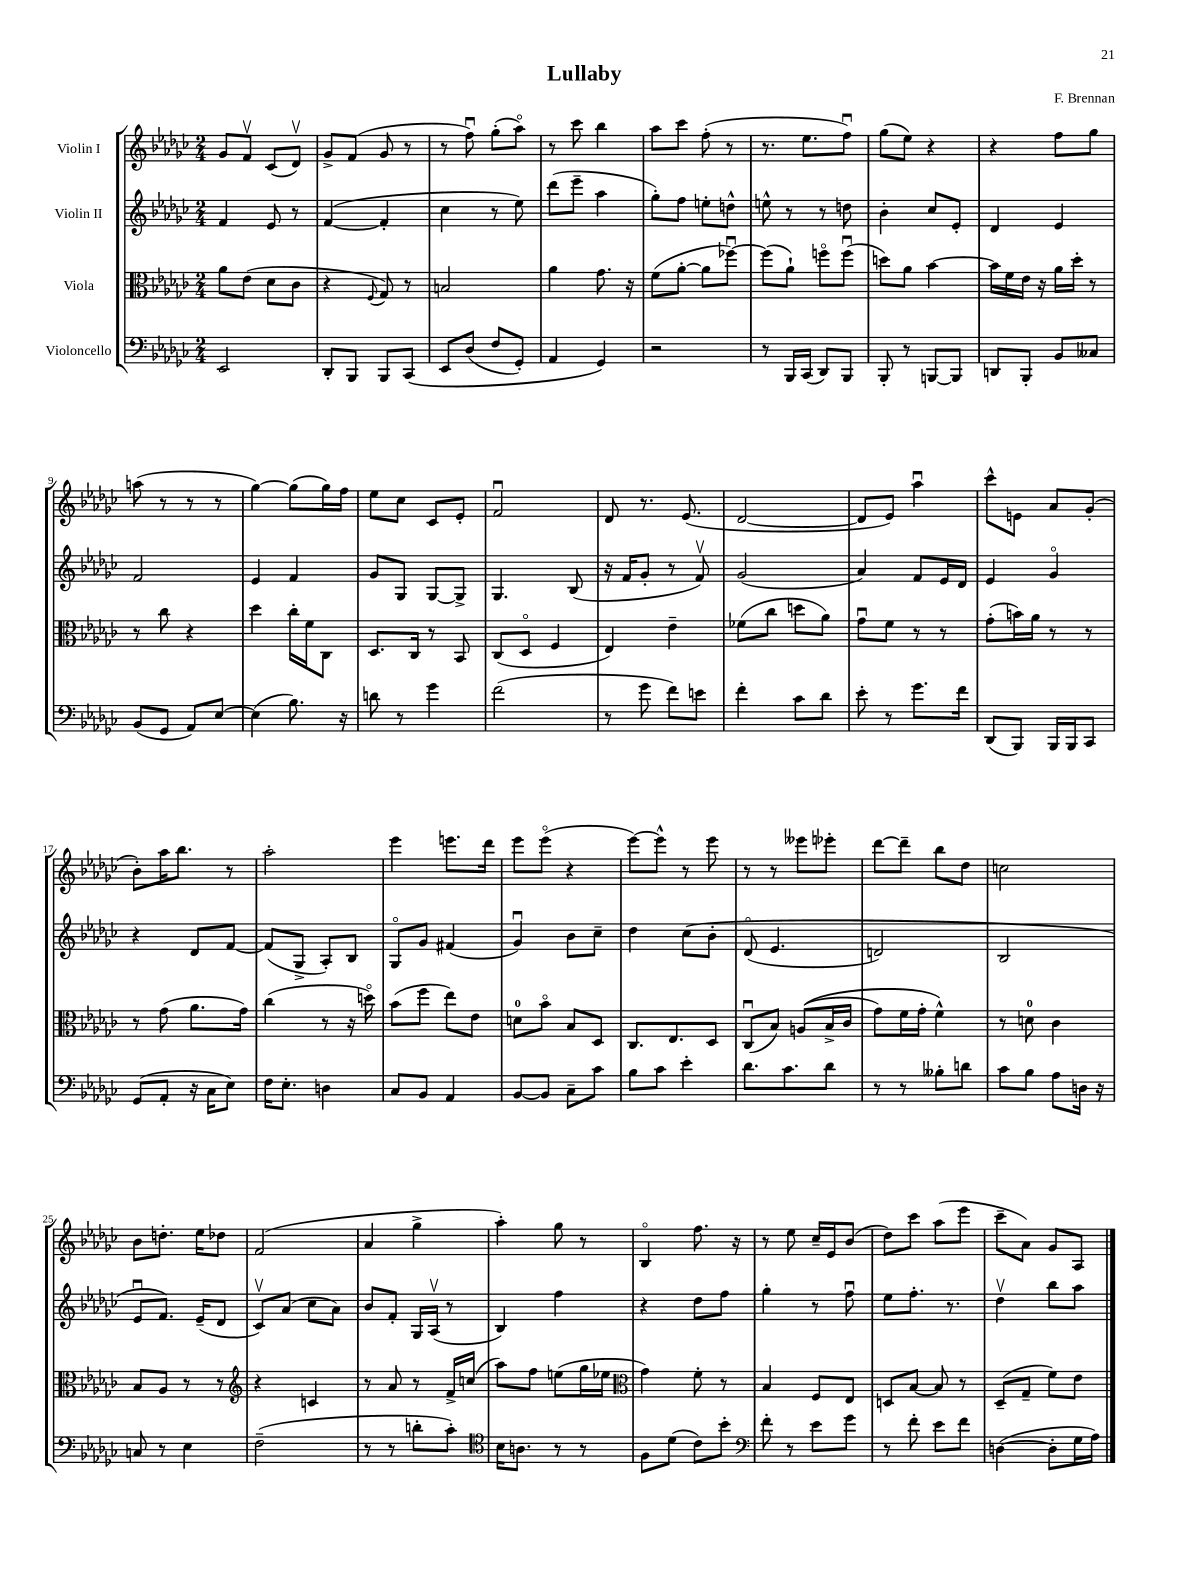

**kern	**kern	**kern	**kern
*staff4	*staff3	*staff2	*staff1
*clefF4	*clefC3	*clefG2	*clefG2
*k[b-e-a-d-g-c-]	*k[b-e-a-d-g-c-]	*k[b-e-a-d-g-c-]	*k[b-e-a-d-g-c-]
*M2/4	*M2/4	*M2/4	*M2/4
2EE-	8a-	4f	8g-
.	(8e-	.	8fv
.	8d-	8e-	(8c-
.	8c-	8r	8d-v)
=	=	=	=
8DD-'	4r	([4f	8g-^
8BBB-	.	.	(8f
.	8qqF	.	.
8BBB-	8G-)	4f']	8g-
&(8CC-	8r	.	8r
=	=	=	=
8EE-	2B	4cc-	8r
(8D-	.	.	8ffu)
8F	.	8r	(8gg-'
8GG-')	.	8ee-)	8aa-o)
=	=	=	=
4AA-	4a-	(8ddd-	8r
.	.	8eee-~	8ccc-
4GG-&)	8.g-	4aa-	4bb-
.	16r	.	.
=	=	=	=
2r	(8f	8gg-')	8aa-
.	[8a-'	8ff	8ccc-
.	8a-]	8ee'	(8ff'
.	[8ff-u)	8dd^^	8r
=	=	=	=
8r	(8ff-]	8ee^^	8.r
16BBB-	8a-`)	8r	.
(16CC-	.	.	8.ee-
8DD-)	8ffo	8r	.
8BBB-	(8ffu	8dd	8ffu)
=	=	=	=
8BBB-'	8dd)	4b-'	(8gg-
8r	8a-	.	8ee-)
[8BBB	[4b-	8cc-	4r
8BBB]	.	8e-'	.
=	=	=	=
8DD	16b-]	4d-	4r
.	16f	.	.
8BBB-'	16e-	.	.
.	16r	.	.
8BB-	16a-	4e-	8ff
.	16dd-'	.	.
8C--	8r	.	8gg-
=	=	=	=
(8BB-	8r	2f	(8aa
8GG-	8cc-	.	8r
8AA-)	4r	.	8r
[8E-	.	.	8r
=	=	=	=
(4E-]	4dd-	4e-	[4gg-)
8.B-)	16cc-'	4f	(8gg-]
.	16f	.	.
.	8C-	.	16gg-)
16r	.	.	16ff
=	=	=	=
8d	8.D-	8g-	8ee-
8r	.	8G-	8cc-
.	16C-	.	.
4g-	8r	[8G-	8c-
.	8BB-	8G-^]	8e-'
=	=	=	=
(2f	(8C-	4.G-	2fu
.	8D-o	.	.
.	4F	.	.
.	.	(8B-	.
=	=	=	=
8r	4E-)	16r	8d-
.	.	16f	.
8g-	.	8g-'	8.r
8f)	4e-~	8r	.
.	.	.	(8.e-
8e	.	8fv)	.
=	=	=	=
4f'	(8f-	(2g-	[2d-
.	8cc-	.	.
8c-	8dd	.	.
8d-	8a-)	.	.
=	=	=	=
8e-'	8g-u	4a-)	8d-]
8r	8f	.	8e-)
8.g-	8r	8f	4aa-u
.	8r	16e-	.
16f	.	16d-	.
=	=	=	=
(8DD-	(8g-'	4e-	8ccc-^^
8BBB-)	16b)	.	8e
.	16a-	.	.
16BBB-	8r	4g-o	8a-
16BBB-	.	.	.
8CC-	8r	.	(8g-'
=	=	=	=
(8GG-	8r	4r	8b-')
8AA-'	(8g-	.	16aa-
.	.	.	8.bb-
16r	8.a-	8d-	.
16C-	.	.	.
8E-)	.	[8f	8r
.	16g-)	.	.
=	=	=	=
16F	(4cc-	(8f]	2aa-'
8.E-'	.	.	.
.	.	8G-^	.
4D	8r	8A-')	.
.	16r	8B-	.
.	16ddo)	.	.
=	=	=	=
8C-	(8b-	8G-o	4eee-
8BB-	8ff	8g-	.
4AA-	8ee-)	(4f#	8.eee
.	8e-	.	.
.	.	.	16ddd-
=	=	=	=
[8BB-	8d	4g-u)	8eee-
8BB-]	8b-o	.	(8eee-o
8C-~	8B-	8b-	4r
8c-	8D-	8cc-~	.
=	=	=	=
8B-	8.C-	4dd-	[8eee-)
8c-	.	.	8eee-^^]
.	8.E-	.	.
4e-'	.	&(8cc-	8r
.	8D-	8b-'	8eee-
=	=	=	=
8.d-	(8C-u	(8d-o	8r
.	8B-)	4.e-	8r
8.c-	.	.	.
.	&((8A	.	8eee--
8d-	16B-^	.	8eee-'
.	16c-	.	.
=	=	=	=
8r	8g-)	2d)	[8ddd-
8r	16f	.	8ddd-~]
.	16g-'	.	.
8B--'	4f^^&)	.	8bb-
8d	.	.	8dd-
=	=	=	=
8c-	8r	2B-	2cc
8B-	8d	.	.
8A-	4c-	.	.
16D	.	.	.
16r	.	.	.
=	=	=	=
8C	8B-	8e-u	8b-
8r	8A-	8.f&)	8.dd'
4E-	8r	.	.
.	.	(16e-~	16ee-
.	8r	8d-	8dd-
=	=	=	=
*	*clefG2	*	*
(2F~	4r	8c-v)	(2f
.	.	(8a-	.
.	4c	8cc-	.
.	.	8a-)	.
=	=	=	=
8r	8r	8b-	4a-
8r	8a-	8f'	.
8d'	8r	16G-	4gg-^
.	.	(16A-v	.
8c-')	16f^	8r	.
.	(16cc	.	.
=	=	=	=
*clefC4	*	*	*
16B-	8aa-)	4B-)	4aa-')
8.A	.	.	.
.	8ff	.	.
8r	(8ee	4ff	8gg-
8r	16gg-	.	8r
.	16ee-	.	.
=	=	=	=
*	*clefC3	*	*
8F	4g-)	4r	4B-o
(8d-	.	.	.
8c-)	8f'	8dd-	8.ff
8b-'	8r	8ff	.
.	.	.	16r
=	=	=	=
*clefF4	*	*	*
8f'	4B-	4gg-'	8r
8r	.	.	8ee-
8e-	8F	8r	16cc-~
.	.	.	16e-
8g-	8E-	8ffu	(8b-
=	=	=	=
8r	8D	8ee-	8dd-)
8f'	[8B-	8.ff'	8ccc-
8e-	8B-]	.	(8aa-
.	.	8.r	.
8f	8r	.	8eee-
=	=	=	=
([4D	(8D-~	4dd-v	8ccc-~
.	8G-~	.	8a-)
8D']	8f)	8bb-	8g-
16G-	8e-	8aa-	8A-
16A-)	.	.	.
==	==	==	==
*-	*-	*-	*-
